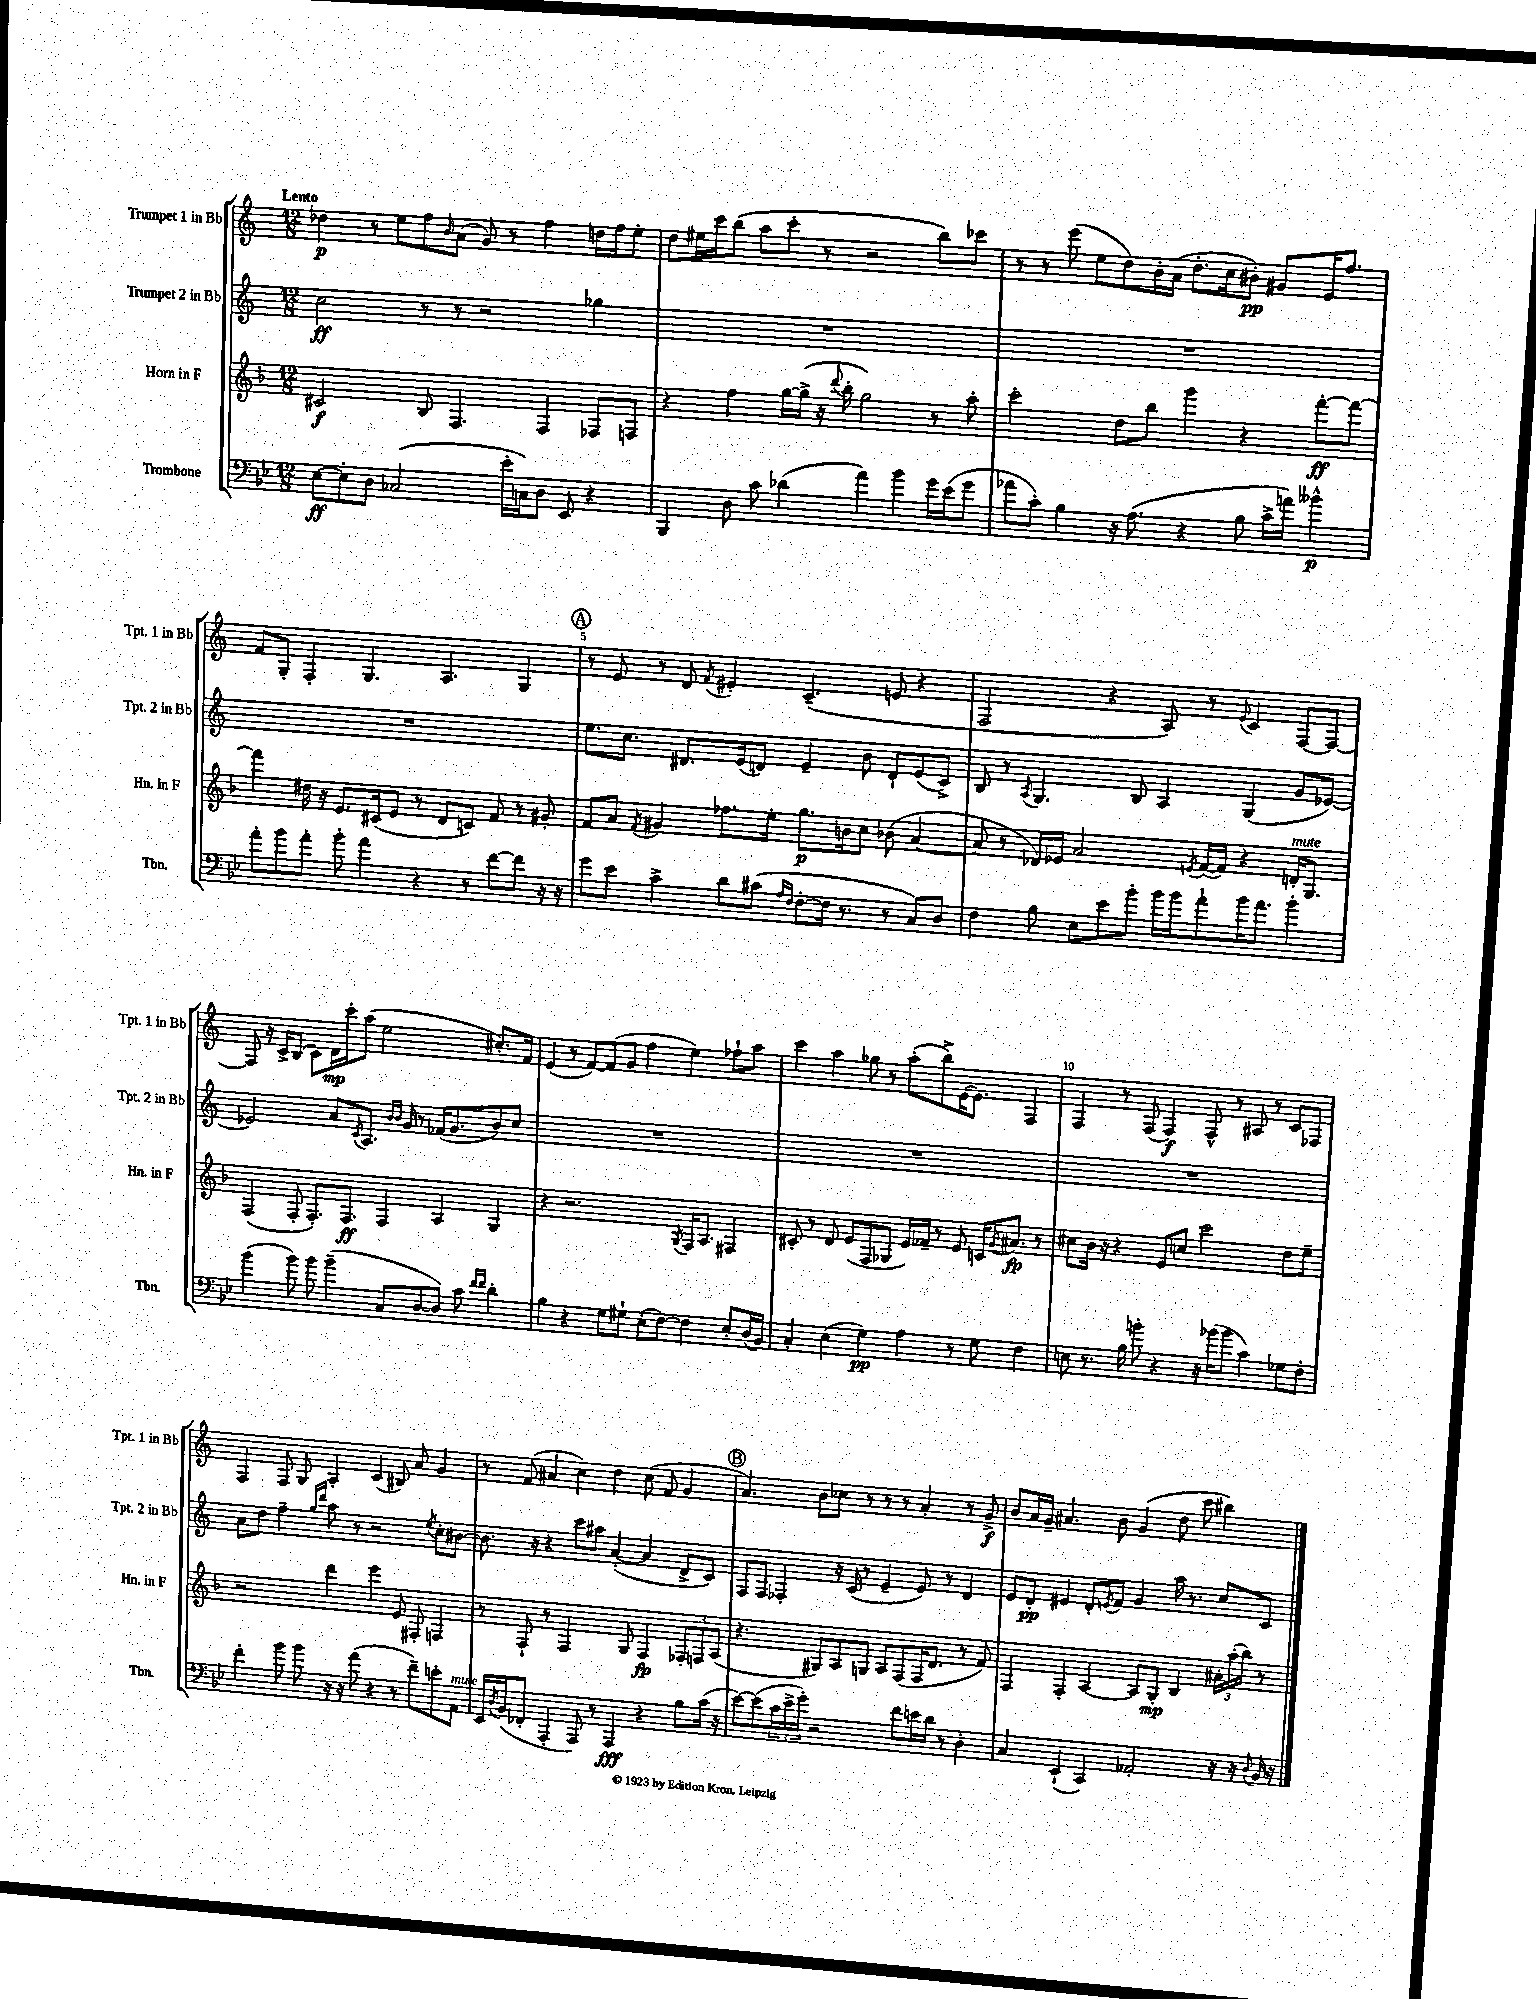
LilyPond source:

<<
\new StaffGroup <<
\new Staff = "s0" \with { instrumentName = "Trumpet 1 in Bb" shortInstrumentName = "Tpt. 1 in Bb" } {
    \clef treble \key c \major \numericTimeSignature \time 12/8 \tempo "Lento"
    des''4\p r8 e''8 f''8 \grace { b'16 } a'8( g'8) r8 f''4 d''16 f''16 e''8-. |
    d''8 eis''16 c'''16 b''8( a''8 c'''8-. r8 r2 b''8) ces'''8 |
    r8 r8 e'''8( e''8 d''8) b'16-. a'16( d''8.-. c''16 bis'8-.\pp) gis'8 e'16 f''8. |
    f'8 g8-. f4-. g4. a4. g4 |
    \mark \markup { \circle "A" } r8 e'8 r8 d'8 \acciaccatura { f'8 } eis'4-. c'4.--( e'8 r4 |
    f2 r4 a8) r8 \appoggiatura { e'8 } c'4 f8~ f8~ |
    f8 r16 c'16-> b8( c'8) d'16\mp c'''16-. a''8( e''2 cis''8.-.) f'16 |
    e'4( r8 f'8~) f'8( g'8 f''4 e''4) fes''8-! a''8 |
    c'''4 a''4 ges''8 r8 a''8-.( b''8->) e'16~ e'8. f4 |
    f4 r8 f8( f4\f) f8-^ r8 ais8 r8 c'8 fes8 |
    f4 f8 g8 a4-. c'4( bis8) a'8 g'4 |
    r8 f'8( ais'4 c''4) d''4 c''8( f'8 g'4 |
    \mark \markup { \circle "B" } a'4.) b'8 ces''8 r8 r8 r8 a'4-. r8 g'8->\f |
    b'8 a'16 g'16-- ais'4. b'8 g'4( d''8 c'''8 bis''4) \bar "|." |
}
\new Staff = "s1" \with { instrumentName = "Trumpet 2 in Bb" shortInstrumentName = "Tpt. 2 in Bb" } {
    \clef treble \key c \major \numericTimeSignature \time 12/8
    c''2\ff r8 r8 r2 ges''4 |
    R1. |
    R1. |
    R1. |
    \mark \markup { \circle "A" } e''8. c''8. dis'8. e'16( d'8) e'4-- b'8 d'8-! e'8( c'8->) |
    b8 r8 \acciaccatura { a8 } g4. b8 a4 g4( g'8 ees'8~) |
    ees'2 a'8 \acciaccatura { c'8 } a8. \grace { b'16 b'16 } g'16 r8 fes'16( g'8. b'8) c''8 |
    R1. |
    R1. |
    R1. |
    a'8 d''8 f''4-- \grace { g''16 d'''16 } a''8 r8 r2 \acciaccatura { e''8 } c''8-. bis'8~ |
    bis'8. r16 r4 c'''8 ais''8 a'4~-.( a'4 d'8-> c'8) |
    \mark \markup { \circle "B" } f8 f8 fes4-. r16 c'16( r8 e'4-- e'8) r8 d'4 |
    e'8 d'8-.\pp eis'4 d'8-. \acciaccatura { e'8 } f'8 g'4 a''16 r8. c''8 c'8 \bar "|." |
}
\new Staff = "s2" \with { instrumentName = "Horn in F" shortInstrumentName = "Hn. in F" } {
    \clef treble \key f \major \numericTimeSignature \time 12/8
    cis'2\f bes8 f4. f4 fes8 f8 |
    r4 f''4 g''16~ g''16->( r16 \appoggiatura { d'''8 } bes''16-. g''2) r8 a''8-. |
    c'''2-. d''8 bes''8 g'''4 r4 f'''8~-.\ff f'''8~ |
    f'''4 dis''16 r16 e'8. cis'16( e'8 r8 d'8 c'8) f'8 r8 gis'8-. |
    \mark \markup { \circle "A" } f'8 a'8 \acciaccatura { f'8 } gis'4 fes''8. e''16-. g''8.\p b'16 c''8 bes'8( a'4~ |
    a'8 r8 des'16) ees'16 a'2 \acciaccatura { e'8 } f'16~( f'16) r4 d'16-.^\markup { \italic "mute" } g8. |
    f4( f8-. f8.-.) f8.\ff f4 a4 g4 |
    r4 r2. \acciaccatura { g8 } f16 a8. fis4 |
    cis'8-. r8 d'8 e'8( f8 ges8 e'16) fes'16-- r8 e'8 c'16 \acciaccatura { g'8 } ais'8.\fp r8 |
    cis''8 bes'16 r16 r4 e'8 c''8 c'''2 d''8 e''8-- |
    r2 d'''4 e'''4 e'8 fis8-. f4 |
    r8 f8-! r8 f2 g8 f4\fp \tuplet 3/2 { fes8-. f8 a8( } |
    \mark \markup { \circle "B" } r4. gis8) a8 g8 a8 f8( f16 d'8. r8 f'8) |
    f4 f4-. a4~ a8 g8-.\mp bes4 \tuplet 3/2 { ais'16-. a''16-.( bes''16) } r8 \bar "|." |
}
\new Staff = "s3" \with { instrumentName = "Trombone" shortInstrumentName = "Tbn." } {
    \clef bass \key bes \major \numericTimeSignature \time 12/8
    ees8~\ff ees8-. d8 ces2( ees'16-. c16) d8 ees,8 r4 |
    bes,,4 d8 c'8 des'4( a'4) bes'4 g'16 ees'16( g'8 |
    aes'8 c'8-.) bes4 r16 a8.( r4 bes8 c'16-> a'16) beses'4-^\p |
    a'8-. bes'8 a'8-. bes'8-. a'4 r4 r8 f'8~ f'8 r16 r16 |
    \mark \markup { \circle "A" } g'8 ees'8 c'4-> d'8 cis'8( \grace { a16 f16 } f8~-. f16 r8. r8 c8) d8 |
    f4 bes8 ees8 ees'8 bes'8-. bes'16 bes'16 a'8-! bes'16 a'8. bes'4-. |
    bes'4( bes'8) bes'8 bes'4--( c8 d8~ d8) c'8 \grace { f'16 f'16 } d'4-. |
    bes4 r4 g8 gis8-! ees8-.( f8~) f4 ees8-. d16( bes,16) |
    c4-. ees4( g4\pp) a4 r8 g8 f4 |
    e8 r8. bes16 b'8-. r4 r16 bes'16( bes'8 c'4) ges8 f8-. |
    f'4-. bes'8 bes'8 r16 r16 a'8( r4 r8 f'8--) e'8-. a,8^\markup { \italic "mute" } |
    ees,16 \acciaccatura { d8 } bes,16( fes,8-. a,,4-. a,,8) r8 a,,4\fff r4 bes8 c'16( r16 |
    \mark \markup { \circle "B" } ees'8~) ees'8( \tuplet 3/2 { c'16 ees'16-> g'16-.) } r2 f'8 e'16 d'16 r8 d4-. |
    c4 ees,4-!( c,4) aes,2-. r16 r16 \appoggiatura { d8 } bes,16 r16 \bar "|." |
}
>>
>>
\layout { \context { \Score \override BarNumber.break-visibility = ##(#f #t #t) barNumberVisibility = #(every-nth-bar-number-visible 5) } }
